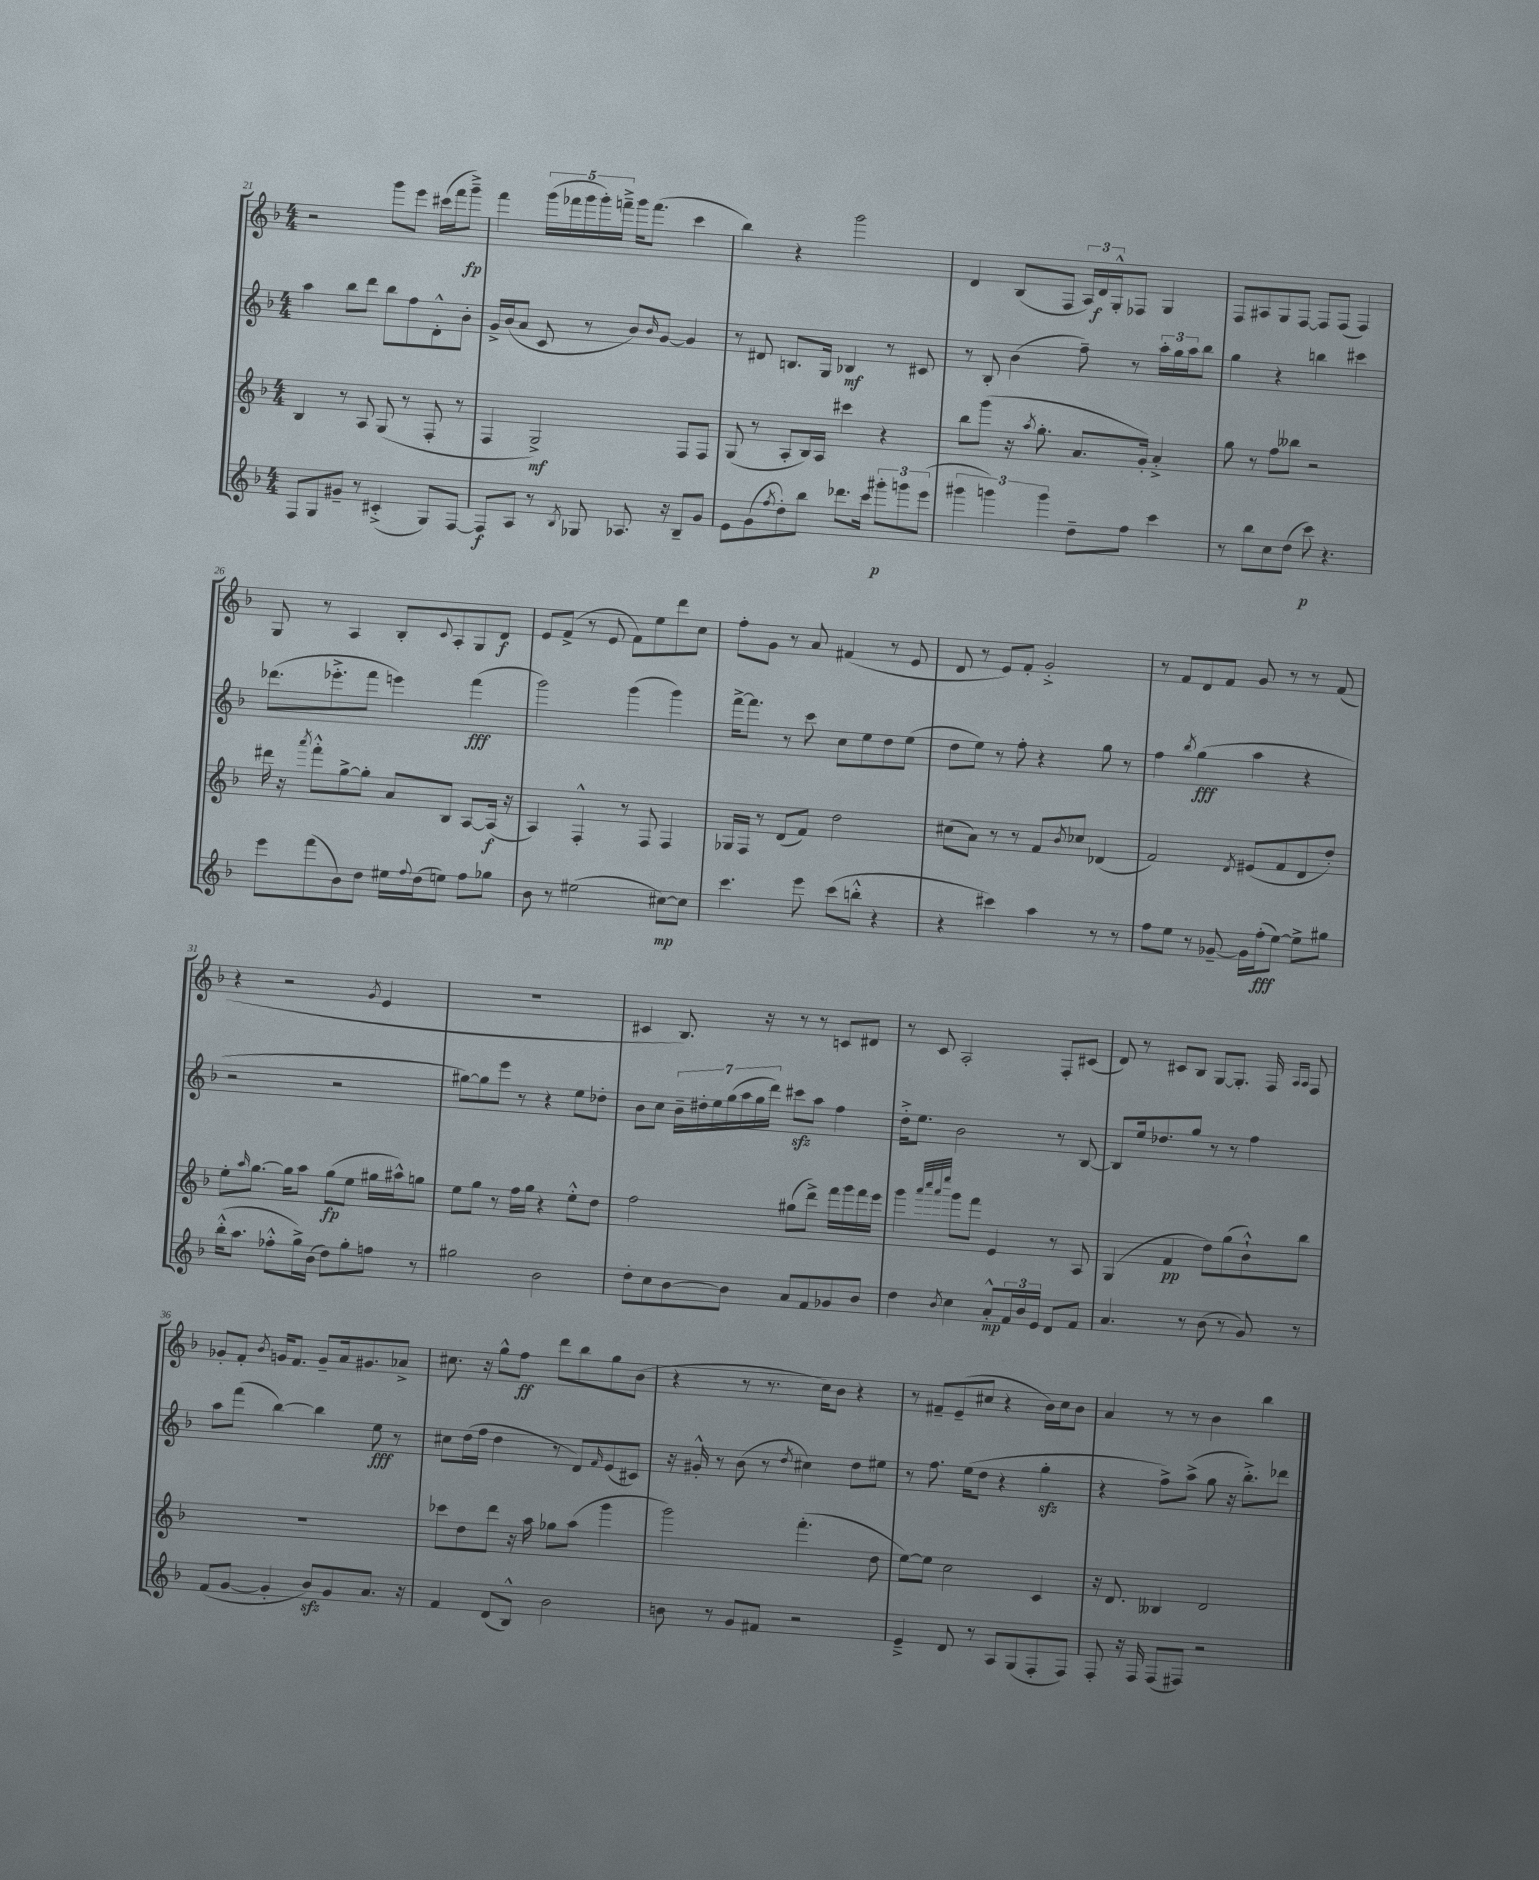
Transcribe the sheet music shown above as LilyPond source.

<<
\new StaffGroup <<
\new Staff = "s0" {
    \clef treble \key f \major \numericTimeSignature \time 4/4
    r2 g'''8 e'''8 cis'''16( f'''16 g'''8--->\fp) |
    f'''4 \tuplet 5/4 { g'''16( fes'''16 g'''16 g'''16-.) f'''16---> } g'''16 f'''8.( c'''4 |
    bes''4) r4 g'''2 |
    d'4 bes8( f8 \tuplet 3/2 { a16) d'16\f g16-.-^ } fes8 g4 |
    f8 ais8 g8 f8~ f8 f8( f4) |
    g8 r8 a4 bes8-. \appoggiatura { c'8 } a8-. g8 d'8\f |
    e'8 f'8->( r8 e'8 f'8) e''8 d'''8 c''8 |
    f''8-. g'8 r8 a'8 fis'4( r8 e'8 |
    d'8 r8 e'8) f'8-. g'2-.-> |
    r8 f'8 d'8 f'8 g'8 r8 r8 f'8( |
    r4 r2 \acciaccatura { g'8 } e'4 |
    R1 |
    cis'4 bes8.) r16 r8 r8 c'8 dis'8 |
    r8 c'8 a2-. f8-. cis'8( |
    d'8) r8 cis'8 bes8 g8~ g8.-. f16 \grace { a16 a16 } f8 |
    ges'8-. f'8-. \acciaccatura { bes'8 } g'16 f'8. g'8-- a'16 gis'8. aes'8-> |
    cis''8. r16 g''8-^ f''8\ff d'''8 bes''8 g''8 bes'8( |
    r4 r8 r8. c''16) bes'8 r4 |
    r8 fis'8-- e'8--( cis''8 r4 bes'16) cis''16 bes'8 |
    a'4 r8 r8 bes'4 bes''4 \bar "|." |
}
\new Staff = "s1" {
    \clef treble \key f \major \numericTimeSignature \time 4/4
    a''4 bes''8 d'''8 bes''8 f''8 d'8-.-^ bes'8-. |
    g'16-> bes'16( a'8 c'8 r8 bes'8) \grace { bes'16 } g'8~ g'4 |
    r8 dis'8 b8. g16 bes4\mf r8 cis'8 |
    r8 bes8-. bes'4( f''8--) r8 \tuplet 3/2 { a''16-. g''16 a''16 } bes''8 |
    g''4 r4 b''4 cis'''4 |
    des'''8.( ees'''8.-.-> f'''8 e'''4) f'''4\fff( |
    g'''2) g'''4( g'''4) |
    f'''16~-> f'''8. r8 c'''8 c''8 e''8 d''8 e''8( |
    d''8 e''8) r8 f''8-. r4 g''8 r8 |
    f''4 \acciaccatura { bes''8 } g''4\fff( a''4 r4 |
    r2 r2 |
    gis''8~) gis''8 e'''8 r8 r4 e''8 des''8-. |
    bes'8 c''8 \tuplet 7/4 { bes'16-- dis''16-. e''16 g''16( a''16 g''16 d'''16) } cis'''8\sfz a''8 f''4 |
    d''16-.-> e''8. bes'2 r8 bes8~ |
    bes8 e''16 des''8. g''8 r8 r8 f''4 |
    a''8 f'''8( bes''4~) bes''4 e''8\fff r8 |
    cis''8 d''16( f''16 d''4 r8 d'8) \grace { f'16 } e'8( cis'8) |
    r16 gis'16-.-^ r8 bes'8( r8 \acciaccatura { d''8 } cis''4) d''8 eis''8 |
    r8 f''8. e''16( d''8 r4 g''4-.\sfz |
    r4 f''8->) a''8->( g''8 r16 bes''8.-.->) des'''8 \bar "|." |
}
\new Staff = "s2" {
    \clef treble \key f \major \numericTimeSignature \time 4/4
    bes4 r8 a8 g8( r8 f8-. r8 |
    f4 g2->\mf) f8 f8 |
    g8( r8 a8-. bes16) a16 cis'''4 r4 |
    bes''8 g'''8( r16 \acciaccatura { a''8 } g''8.-. a'8. g'16-.) a'4-.-> |
    g''8 r8 f''8 beses''8 r2 |
    dis'''16 r16 \acciaccatura { a'''8 } f'''8-.-^ g''8~-> g''8-. a'8 bes8 a8~ a16\f( r16 |
    a4) f4-.-^ r8 f8 f4 |
    ges16 f16 r8 d'8( f'8) d''2 |
    cis''8( a'8) r8 r8 f'8 \acciaccatura { bes'8 } ces''8 des'4( |
    f'2) \acciaccatura { d'8 } eis'8( f'8 d'8 d''8-.) |
    e''8-. \grace { a''16 } g''8.~ g''16 a''8 g''8\fp( e''8 gis''16 ais''16-^) g''8 |
    e''8 g''8 r8 f''16 g''16 r4 e''8-.-^ d''8 |
    f''2 gis''8( d'''8->) f'''16 g'''16 f'''16 e'''16 |
    g'''4 \grace { a'''32 c''''32 a'''32 e''''32 } g'''8 f'''8 e'4 r8 a8 |
    g4( f'4\pp d''8) g''8( bes'8-!-^) bes''8 |
    R1 |
    ces'''8 d''8 d'''8 r16 a''16 ges''8 a''8( g'''4 |
    g'''2) f'''4.-.( d''8 |
    e''8~) e''8 c''2 c'4 |
    r16 d'8. beses4 d'2 \bar "|." |
}
\new Staff = "s3" {
    \clef treble \key f \major \numericTimeSignature \time 4/4
    f8 g8 gis'8-- r8 cis'4-.->( g8) f8~ |
    f8\f a8 r8 \acciaccatura { bes8 } ges8 aes8. r16 bes8-- g'8 |
    e'8 g'8( \acciaccatura { f''8 } d''8-.) bes''8 des'''8. c'''16 \tuplet 3/2 { gis'''8-.\p g'''8 e'''8( } |
    \tuplet 3/2 { gis'''4 g'''4) g'''4 } d''8-- f''8 c'''4 |
    r8 bes''8 c''8 d''8( c'''8\p) r4. |
    e'''8 f'''8( bes'8) d''8 eis''16 \appoggiatura { f''8 } d''16( e''8) f''8 ges''8 |
    bes'8 r8 eis''2( cis''8~\mp) cis''8 |
    c'''4. e'''8 c'''8( b''8-.-^ r4 |
    r4 cis'''4) a''4 r8 r8 |
    f''8 e''8 r8 ges'8~-- ges'16 f''16-.\fff( e''8~) e''8-> gis''8 |
    bes''16-.-^( a''8. fes''8-.-^ g''16->) bes'16( d''8) g''8-. f''8 r8 |
    gis''2 bes'2 |
    d''8-. c''8 bes'8~ bes'8 a'8 f'8 ges'8 bes'8 |
    d''4 \acciaccatura { bes'8 } c''4 a'8-.-^\mp \tuplet 3/2 { f'16 bes'16 e'16 } d'8 f'8 |
    a'4. r8 bes'8( r8 g'8) r8 |
    f'8( g'8~ g'4-. bes'8\sfz) g'8 a'8. r16 |
    f'4 d'8( bes8-^) bes'2 |
    b'8 r8 g'8 fis'8 r2 |
    e'4---> d'8 r8 a8 g8( f8-. f8) |
    f8-. r16 f16 f8( fis8) r2 \bar "|." |
}
>>
>>
\layout { \context { \Score currentBarNumber = #21 } }
